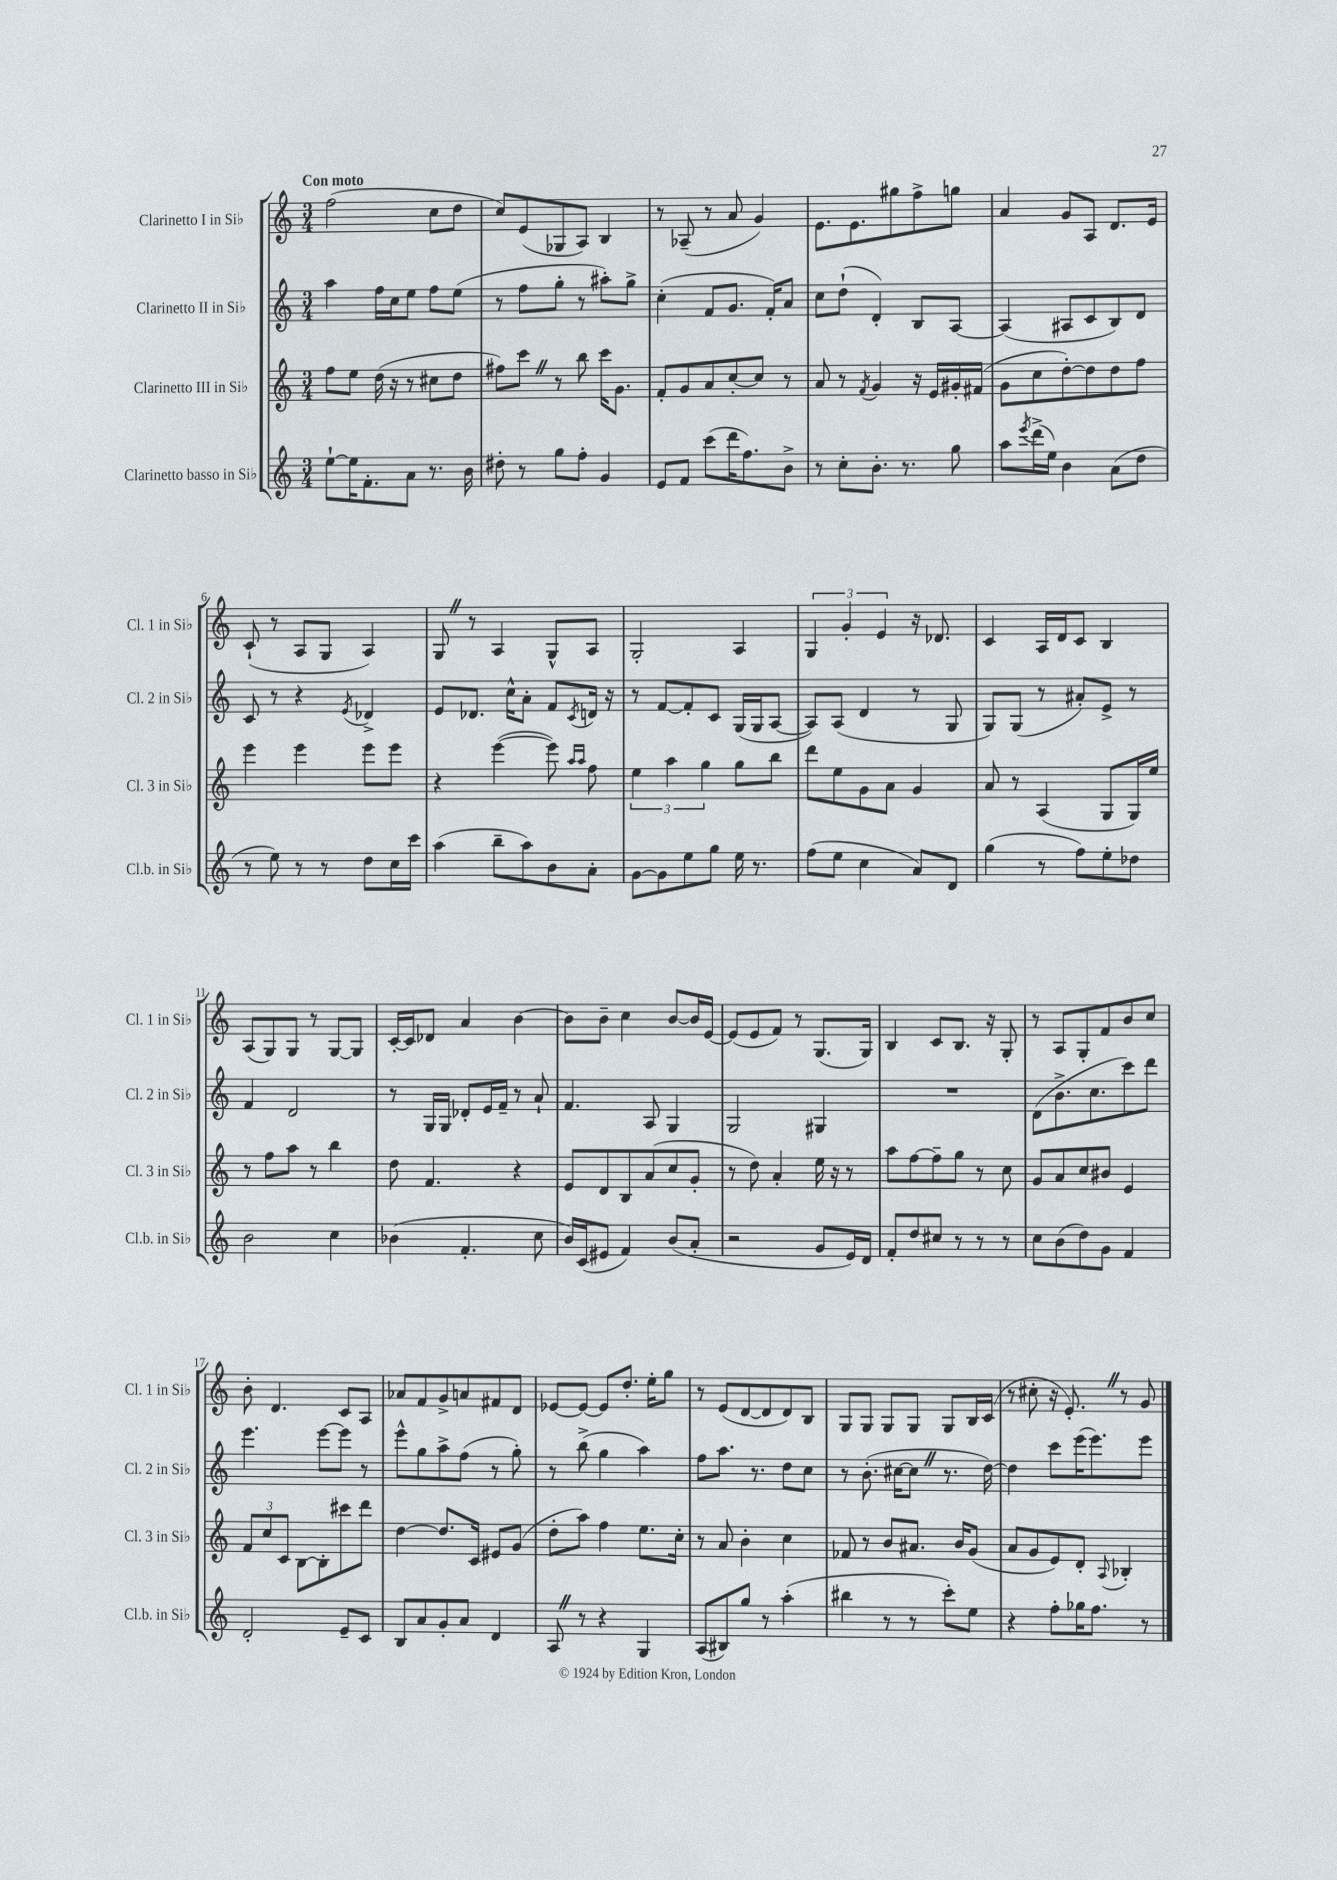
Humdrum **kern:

**kern	**kern	**kern	**kern
*staff4	*staff3	*staff2	*staff1
*clefG2	*clefG2	*clefG2	*clefG2
*k[]	*k[]	*k[]	*k[]
*M3/4	*M3/4	*M3/4	*M3/4
[8ee`	8ff	4aa	(2ff
16ee]	8ee	.	.
8.f'	.	.	.
.	(16dd	16ff	.
.	16r	16cc	.
8a	8r	8ee	.
8.r	8cc#	8ff	8cc
.	8dd	(8ee	8dd
16b	.	.	.
=	=	=	=
8dd#'	8ff#)	8r	8cc)
8r	8ccc	8ff	(8e
8gg	8r	8gg'	8G-
8ff'	8bb	8r	8A)
4g	16ccc	8aa#')	4B
.	8.g	.	.
.	.	8gg^	.
=	=	=	=
8e	8f'	(4cc'	8r
8f	8g	.	(8A-~
(8ccc	8a	8f	8r
16ddd	[8cc'	8.g	8a
8.ff)	.	.	.
.	8cc]	.	4g)
.	.	16f')	.
8b^	8r	8a	.
=	=	=	=
8r	8a	8cc	8.e
8cc'	8r	(8dd`	.
.	.	.	8.e
.	8qf	.	.
8.b'	4g	4d')	.
.	.	.	8gg#
8.r	.	.	.
.	16r	8B	8ff^
.	16e	.	.
8gg	16g#'	[8A	8gg
.	(16f#	.	.
=	=	=	=
8aa	8g	(4A]	4a
8qeee	.	.	.
(16ddd^	8cc	.	.
16ee)	.	.	.
4b	[8dd')	8A#	8g
.	8dd]	8c	8A
(8a	8dd	8B)	8.d
8dd	8ff	8d	.
.	.	.	16e
=	=	=	=
8r	4eee	8c	(8c`
8ee)	.	8r	8r
8r	4eee	4r	8A
8r	.	.	8G
.	.	8qe	.
8dd	8eee	4d-^	4A)
16cc	8eee	.	.
16ccc	.	.	.
=	=	=	=
(4aa	4r	8e	8G
.	.	8.d-	8r
8bb~	([4eee	.	4A
.	.	16cc^^	.
8aa)	.	8a'	.
8b	8eee])	8f	8G^^
.	16qqaa	.	.
.	16qqaa	8qc	.
8a'	8ff	16d	8A
.	.	16r	.
=	=	=	=
[8g	6ee	8r	2G'
8g]	.	[8f	.
.	6aa	.	.
8ee	.	8f']	.
.	6gg	.	.
8gg	.	8c	.
16ee	8gg	(16G	4A
8.r	.	16G	.
.	8bb	[8A	.
=	=	=	=
(8ff	8ddd	8A])	6G
8ee	8ee	(8A	.
.	.	.	6g'
4cc	8g	4d	.
.	.	.	6e
.	8a	.	.
8a)	4g	8r	16r
.	.	.	8.d-
8d	.	8G	.
=	=	=	=
(4gg	8a	8G)	4c
.	8r	(8G	.
8r	(4A	8r	16A
.	.	.	16d
8ff)	.	8a#')	8c
8ee'	8G	8e^	4B
8dd-	16G)	8r	.
.	16ee	.	.
=	=	=	=
2b	8r	4f	(8A
.	8ff	.	8G)
.	8aa	2d	8G
.	8r	.	8r
4cc	4bb	.	[8G
.	.	.	8G]
=	=	=	=
(4b-	8dd	8r	[16c'
.	.	.	16c]
.	4.f	16G	8d-
.	.	16G	.
4.f'	.	8d-'	4a
.	.	16e	.
.	.	16f~	.
.	4r	8r	[4b
8cc	.	8a`	.
=	=	=	=
16b)	8e	4.f	8b]
(16c	.	.	.
8e#	8d	.	8b~
4f)	8B	.	4cc
.	(8a	8A	.
(8b	8cc	4G	[8b
8a'	8g'	.	16b]
.	.	.	[16e
=	=	=	=
2r	8r	2G	(8e]
.	8dd)	.	8e
.	4a'	.	8f)
.	.	.	8r
8g	16ee	4G#	(8.G
.	16r	.	.
16e)	8r	.	.
16d	.	.	16G)
=	=	=	=
8f'	8aa	2.r	4B
8dd	[8ff	.	.
8cc#	8ff~]	.	8c
8r	8gg	.	8.B
8r	8r	.	.
.	.	.	16r
8r	8cc	.	8G'
=	=	=	=
8cc	8g	(8d	8r
(8b	8a	8.b^	8A
8dd)	8cc	.	8G'
.	.	8.cc	.
8g	8b#	.	8f
4f	4e	8ccc)	8b
.	.	8ddd	8cc
=	=	=	=
2d'	12f	4.eee	8b'
.	12cc	.	.
.	.	.	4.d
.	12c	.	.
.	[8B	.	.
.	8B']	[8eee	.
8e~	8ccc#	8eee]	8c
8c	8ddd	8r	8A
=	=	=	=
8B	[4dd	8eee^^	8a-
8a	.	8gg	8f
8g'	8.dd]	8aa^	8g^
8a	.	(8ff	8a
.	16c	.	.
4d	8e#	8r	8f#
.	(8g	8gg')	8d
=	=	=	=
8A	8dd'	8r	[8e-
8r	8aa)	(8bb^	8e-_
4r	4ff	4gg	8e-]
.	.	.	8.dd'
4G	8.ee	4aa)	.
.	.	.	16ee'
.	.	.	8gg
.	16cc'	.	.
=	=	=	=
(8A	8r	8ff	8r
8B#)	8a	8.aa	(8e
8gg	4b'	.	[8d
.	.	8.r	.
8r	.	.	8d]
(4aa'	4cc	8dd	8d)
.	.	8cc	8B
=	=	=	=
4bb#	8f-	8r	8G
.	8r	(8.b'	8G
8r	8b	.	8G
.	.	[16cc#	.
8r	8.a#	8cc#]	8G
8ccc')	.	8.r	8G
.	16b	.	.
8ee	(8g	.	16B
.	.	[16dd)	(16c
=	=	=	=
4r	8a	4dd]	8r
.	8g	.	8cc#'
8ff'	8e)	8ccc	16r
.	.	.	8.e')
16gg-	8d'	(16eee	.
8.ff	.	8.eee)	.
.	8qqA	.	.
.	4B-'	.	8r
8r	.	8eee	8g
==	==	==	==
*-	*-	*-	*-
